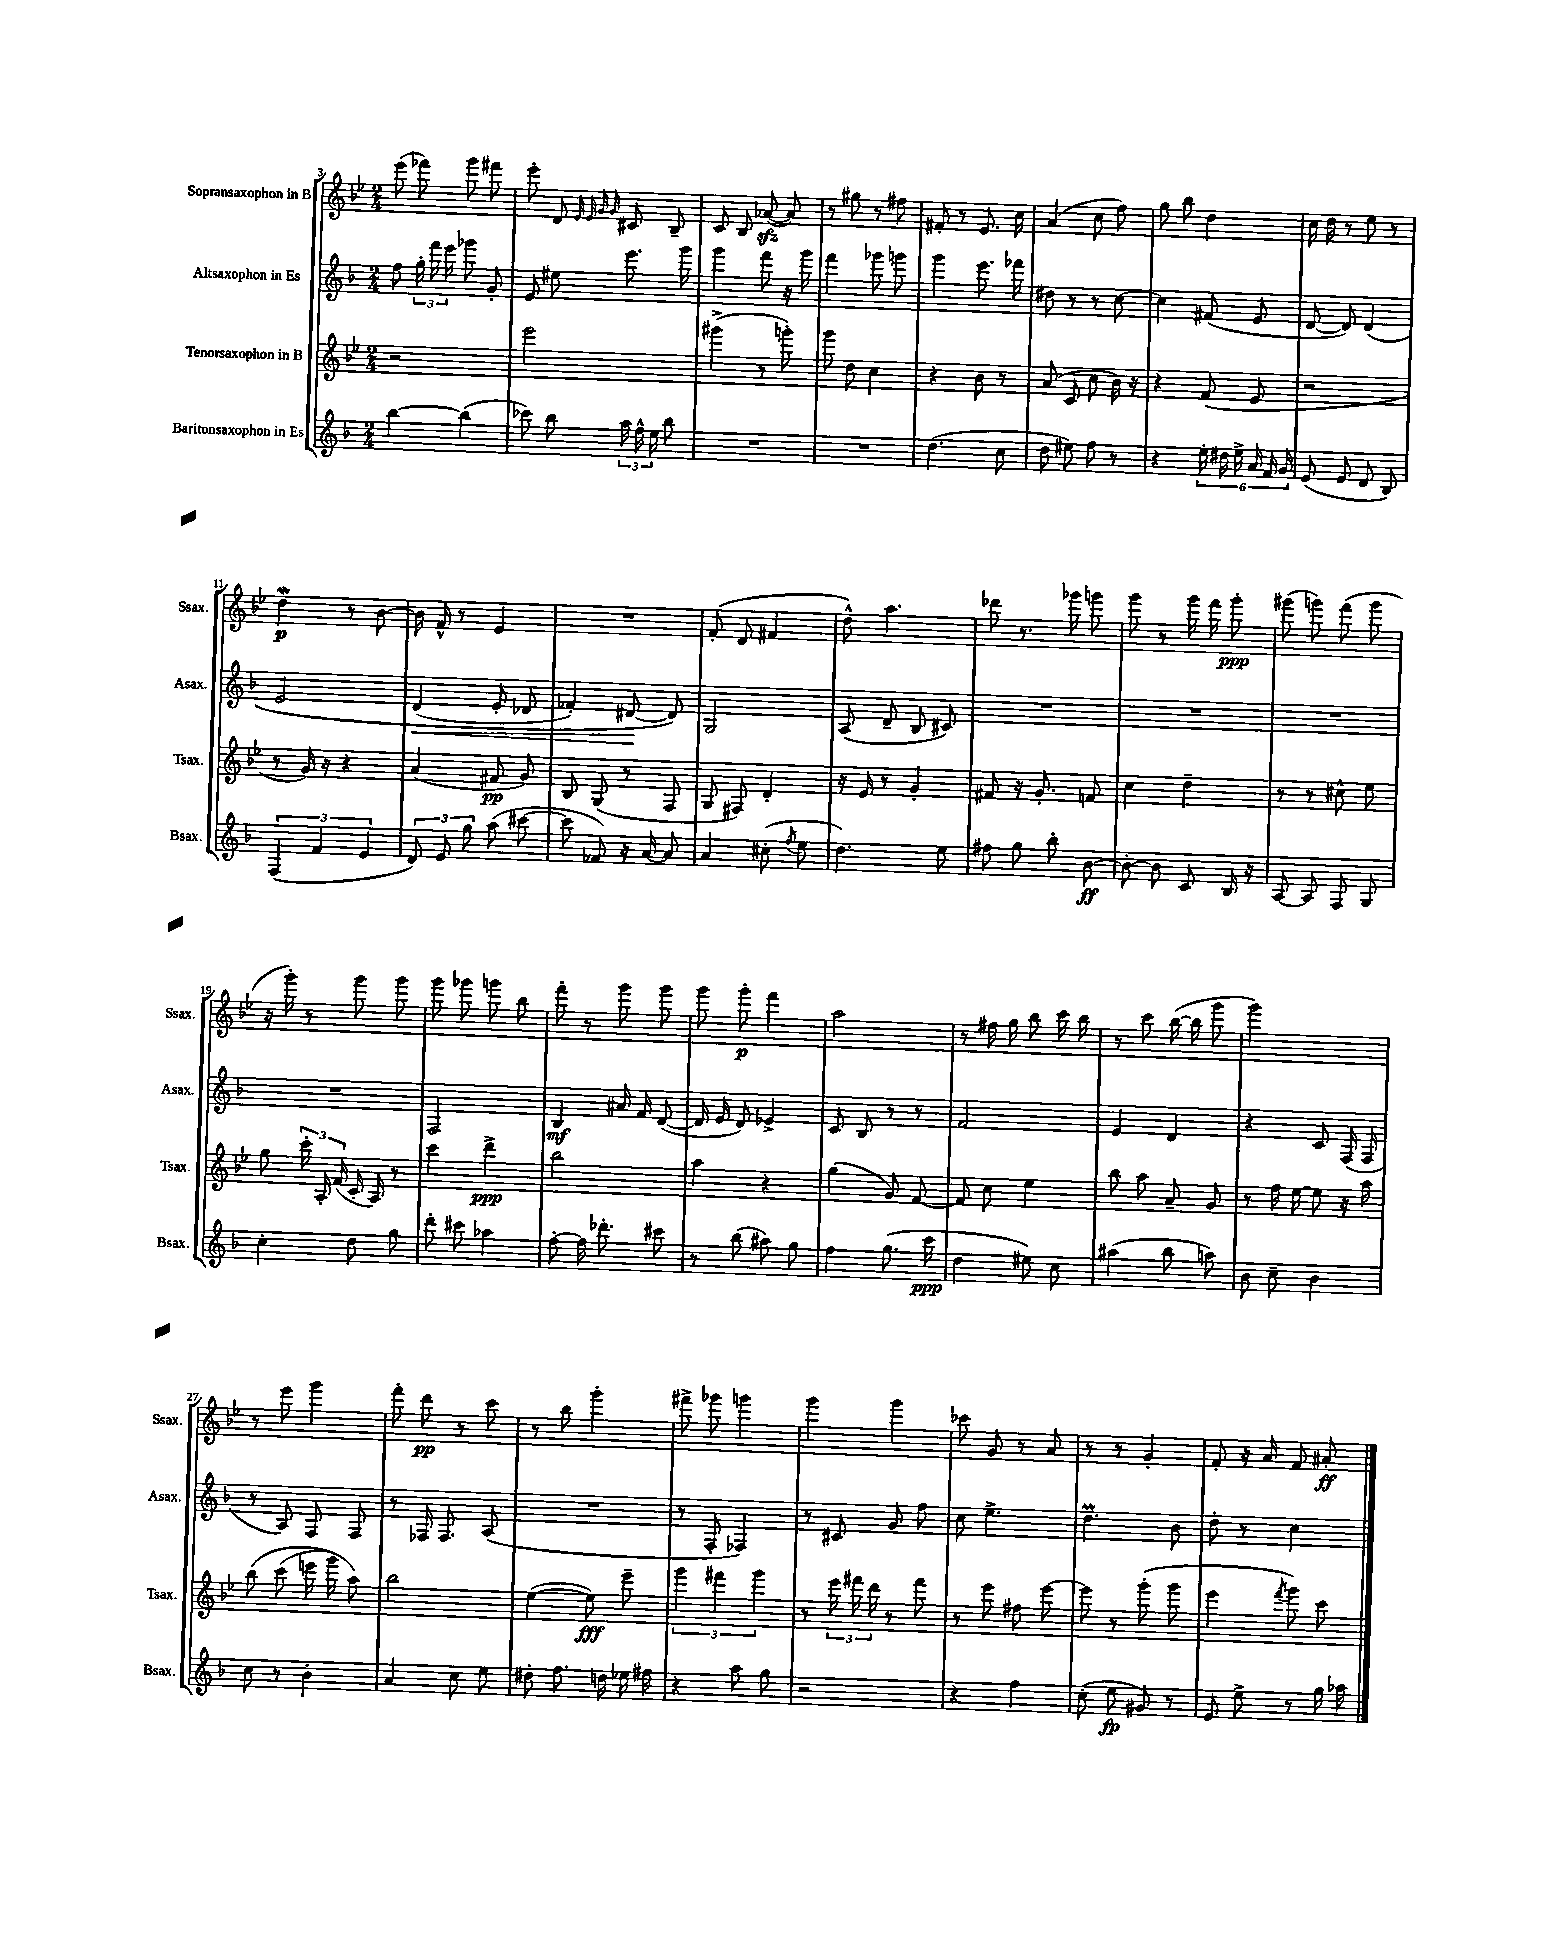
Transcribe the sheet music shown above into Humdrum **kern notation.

**kern	**kern	**kern	**kern
*staff4	*staff3	*staff2	*staff1
*clefG2	*clefG2	*clefG2	*clefG2
*k[b-]	*k[b-e-]	*k[b-]	*k[b-e-]
*M2/4	*M2/4	*M2/4	*M2/4
[4bb-	2r	8ff	(8eee-
.	.	24gg'	8fff-)
.	.	24fff	.
.	.	24eee	.
(4bb-]	.	8ggg-	8ggg
.	.	8g'	8fff#
=	=	=	=
8ccc-)	2eee-	8e	8eee-'
8bb-	.	8ee#	8d
.	.	.	32qqe-
.	.	.	32qqe-
.	.	.	32qqg
.	.	.	32qqg
24aa	.	8.eee	8c#
24ff^^	.	.	.
24ee	.	.	.
8bb-	.	.	8B-~
.	.	16ggg	.
=	=	=	=
2r	(4ggg#^	4ggg	8c
.	.	.	8B-
.	8r	8fff	([8a-
.	8ggg')	16r	8a-])
.	.	16ggg	.
=	=	=	=
2r	8ggg	4fff	8r
.	8dd	.	8gg#
.	4cc	8ggg-	8r
.	.	8ggg	8ff#
=	=	=	=
(4.dd	4r	4ggg	8f#'
.	.	.	8r
.	8b-	8.eee	8.e-
8cc	8r	.	.
.	.	16fff-	16cc
=	=	=	=
8dd	(8a	8dd#	(4a
8ee#)	8c	8r	.
8ff	8cc	8r	8cc
8r	16b-)	[8cc	8ff)
.	16r	.	.
=	=	=	=
4r	4r	4cc]	8gg
.	.	.	8bb-
24ee'	(8f	(8f#	4dd
24dd#	.	.	.
24ee^	.	.	.
24a	8e-	8e	.
24f	.	.	.
24g	.	.	.
=	=	=	=
(8e	2r	[8d	16cc
.	.	.	16dd
8e	.	8d])	8r
8d	.	&(4d	8ee-
8B-)	.	.	8r
=	=	=	=
(6F	8r	2e	4dd
.	16g)	.	.
6f	.	.	.
.	16r	.	.
.	4r	.	8r
6e	.	.	.
.	.	.	[8b-
=	=	=	=
12d)	(4a	(4d	16b-]
.	.	.	16f^^
12e	.	.	.
.	.	.	8r
12gg	.	.	.
(8aa	8f#	8e'	4e-
[8ccc#	8g)	8d-	.
=	=	=	=
8ccc#]	8B-	4f-')	2r
8f-)	(8G	.	.
16r	8r	[8d#	.
[16a	.	.	.
8a]	8F	8d#]&)	.
=	=	=	=
4a	8G	2G	(8f'
.	8F#)	.	8d
(8cc#'	4d'	.	4f#
8qff	.	.	.
8ee	.	.	.
=	=	=	=
4.dd)	16r	(8A	8dd^^)
.	16e-	.	.
.	8r	8d~	4.aa
.	4g'	8B-	.
8ee	.	8c#)	.
=	=	=	=
8ff#	8f#	2r	8ddd-
8gg	16r	.	8.r
.	8.g'	.	.
8bb-'	.	.	.
.	.	.	16ggg-
[8b-	8f	.	8ggg
=	=	=	=
8b-'_	4cc	2r	8ggg
8b-]	.	.	8r
8c	4dd~	.	16ggg
.	.	.	16fff
16B-	.	.	8ggg'
16r	.	.	.
=	=	=	=
[8A	8r	2r	(8ggg#
8A]	8r	.	8ggg)
8F	8cc#^^	.	(8fff
8G	8ee-	.	8ggg
=	=	=	=
4cc'	8gg	2r	16r
.	.	.	16ggg')
.	24ccc'	.	8r
.	24A'	.	.
.	(24f	.	.
8dd	16c'	.	8ggg
.	16A)	.	.
8gg	8r	.	8ggg
=	=	=	=
8ddd'	4ccc	2F	8ggg
8ccc#	.	.	8ggg-
4aa-	4ddd^	.	8ggg
.	.	.	8bb-
=	=	=	=
[8ff'	2bb-	4B-	8fff'
16ff]	.	.	8r
8.ddd-'	.	.	.
.	.	16a#	8ggg
.	.	16f	.
8ccc#	.	([8d	8ggg
=	=	=	=
8r	4aa	16d]	8ggg
.	.	16e	.
(8bb-	.	8d)	8ggg'
8aa#)	4r	4e-^	4fff
8gg	.	.	.
=	=	=	=
4ff	(4gg	8c	2aa
.	.	8B-	.
(8.gg	8g)	8r	.
.	[8f	8r	.
16ccc	.	.	.
=	=	=	=
4dd	8f]	2f	8r
.	8cc	.	16ff#
.	.	.	16gg
8ee#)	4ee-	.	8bb-
8cc	.	.	16ccc
.	.	.	16bb-
=	=	=	=
(4aa#	8bb-	4e	8r
.	8aa	.	8ccc
8bb-	8a~	4d	([16bb-
.	.	.	16bb-]
8aa)	8g	.	8ggg
=	=	=	=
8b-	8r	4r	2ggg)
8cc~	16ff	.	.
.	[16ee-	.	.
4b-	8ee-]	8c	.
.	16r	(16F	.
.	16aa	16F	.
=	=	=	=
8cc	&(8bb-	8r	8r
8r	(8ccc	8A)	8eee-
4b-'	16eee	8F	4ggg
.	16ggg)	.	.
.	8aa&)	8F	.
=	=	=	=
4a	2bb-	8r	8fff'
.	.	16F-	8ddd
.	.	8.F-	.
8cc	.	.	8r
8ee	.	(8A	8ccc
=	=	=	=
8dd#'	([4ee-	2r	8r
8.ff	.	.	8bb-
.	8ee-])	.	4ggg'
16dd	.	.	.
16ee-	8eee-~	.	.
16ff#	.	.	.
=	=	=	=
4r	6ggg	8r	8fff#^
.	.	8F'	8ggg-
.	6fff#	.	.
8aa	.	4F-)	4ggg
.	6ggg	.	.
8gg	.	.	.
=	=	=	=
2r	8r	8r	4ggg
.	24eee-	8c#	.
.	24fff#	.	.
.	24ddd	.	.
.	8r	8g	4ggg
.	8fff#	8ff	.
=	=	=	=
4r	8r	8cc	8ccc-
.	8eee-	4.ee^	8g
4ff	8ff#	.	8r
.	[8eee-	.	8a
=	=	=	=
(8cc'	8eee-]	4.dd	8r
8ee	8r	.	8r
8g#)	(8ggg'	.	4g'
8r	8ggg	8b-	.
=	=	=	=
8e	4eee-	8dd'	8f'
8ee^	.	8r	16r
.	.	.	16a
.	8qfff	.	.
8r	8ggg)	4cc	8f
16gg	8ccc	.	8a#'
16aa-	.	.	.
==	==	==	==
*-	*-	*-	*-
